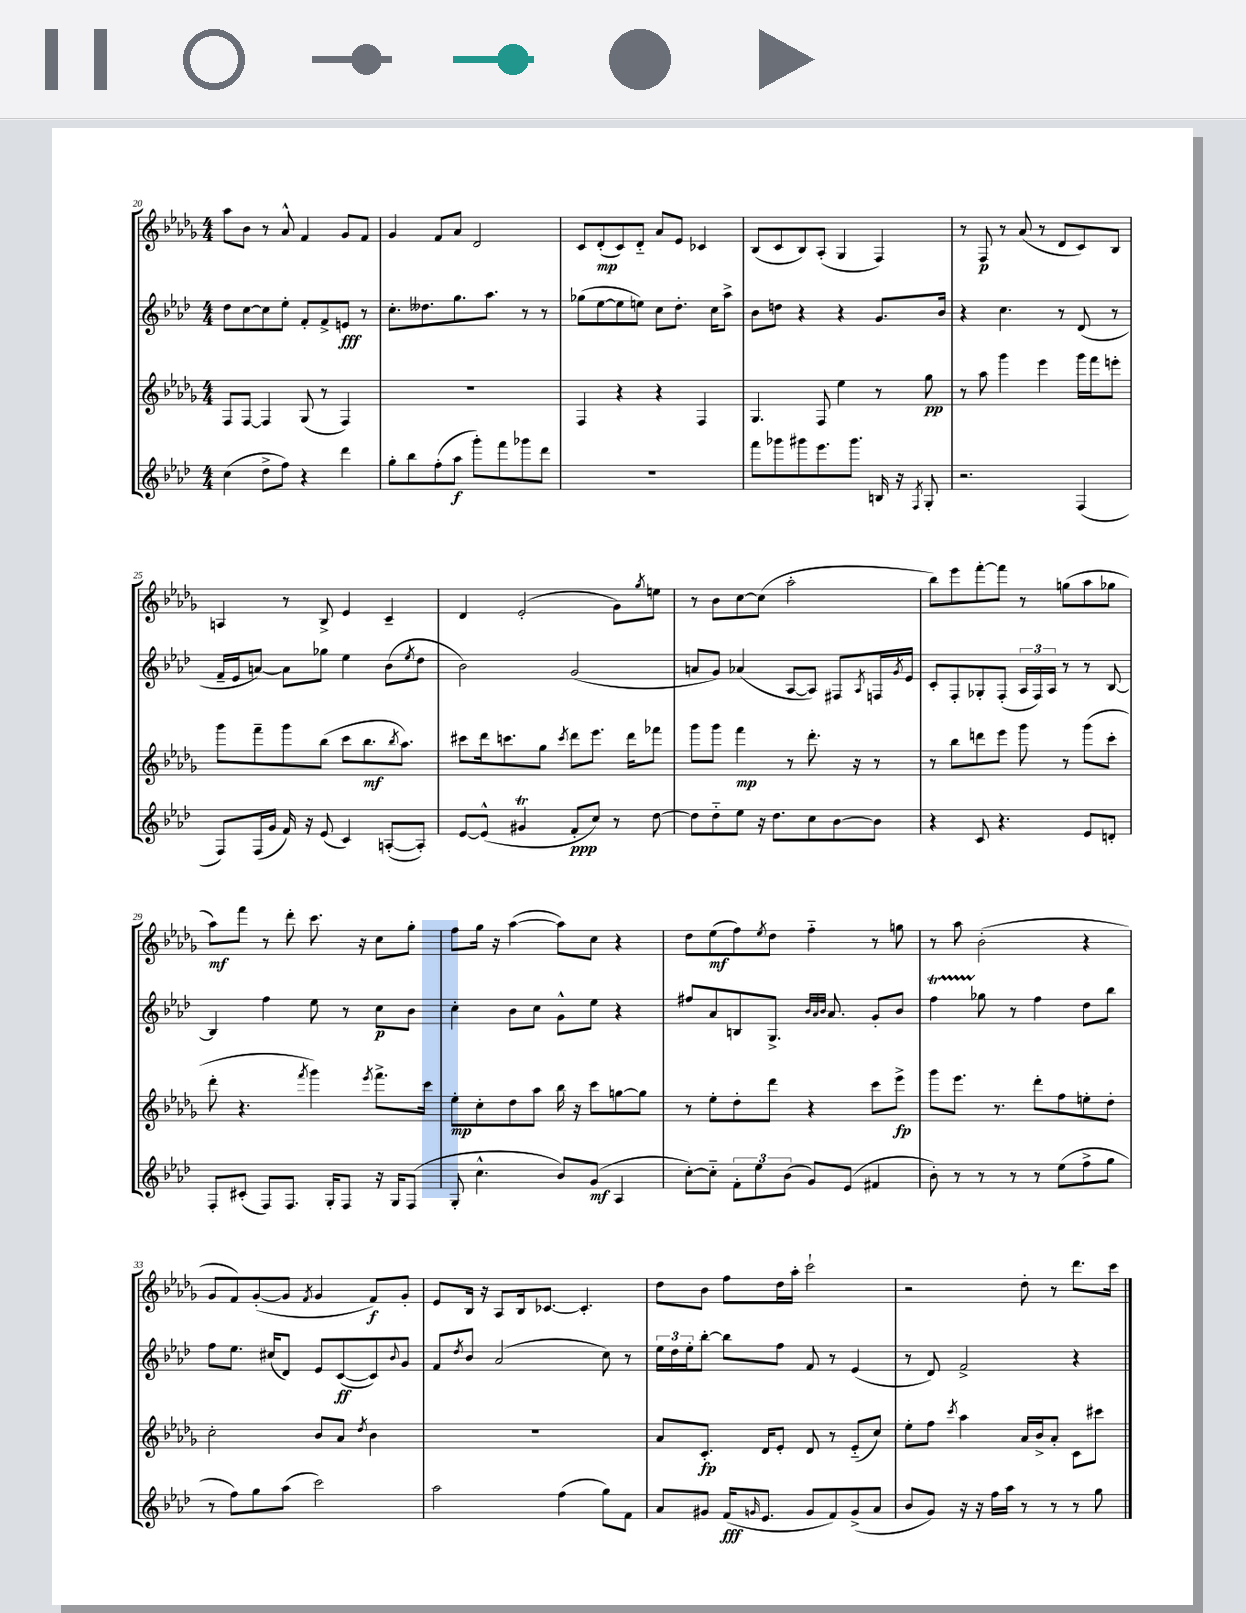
<<
\new StaffGroup <<
\new Staff = "s0" {
    \clef treble \key des \major \numericTimeSignature \time 4/4
    aes''8 bes'8 r8 aes'8-^ f'4 ges'8 f'8 |
    ges'4 f'8 aes'8 des'2 |
    c'8 des'8-.\mp( c'8) des'8-_ aes'8 ees'8 ces'4 |
    bes8( c'8 bes8) aes8-.( ges4 f4) |
    r8 f8\p r8 aes'8( r8 des'8 c'8) bes8 |
    a4 r8 bes8-> ees'4 c'4-- |
    des'4 ees'2-.( ges'8) \acciaccatura { ges''8 } e''8 |
    r8 bes'8 c''8~ c''8( aes''2-. |
    bes''8) ees'''8 f'''8~-. f'''8 r8 g''8( aes''8 ges''8 |
    aes''8\mf) f'''8 r8 des'''8-. c'''8. r16 c''8 ges''8-. |
    f''8 ges''16 r16 aes''4~( aes''8) c''8 r4 |
    des''8 ees''8\mf( f''8) \acciaccatura { ees''8 } des''8 f''4-_ r8 g''8 |
    r8 aes''8 bes'2-.( r4 |
    ges'8 f'8) ges'8~-.( ges'8 \acciaccatura { f'8 } ges'4 f'8\f) ges'8-. |
    ees'8 bes16 r16 aes8 bes16 ces'8.~ ces'4.-. |
    des''8 bes'8 f''8 des''16 aes''16-. c'''2-! |
    r2 des''8-. r8 des'''8. c'''16 \bar "|." |
}
\new Staff = "s1" {
    \clef treble \key aes \major \numericTimeSignature \time 4/4
    des''8 c''8~ c''8 ees''8-. f'8-. f'8-> e'8\fff r8 |
    c''8.-. deses''8. g''8. aes''8. r8 r8 |
    ges''8( ees''8~ ees''8 e''8) c''8 des''8.-. c''16 aes''8-> |
    bes'8 d''8 r4 r4 g'8. bes'16 |
    r4 c''4. r8 des'8( r8 |
    f'16-- ees'16 a'8~) a'8 ges''8 ees''4 bes'8( \acciaccatura { ees''8 } des''8 |
    bes'2) g'2( |
    a'8 g'8) aes'4( aes8~ aes8) fis8 \acciaccatura { aes8 } f16 \acciaccatura { g'8 } ees'16 |
    c'8-. f8-. ges8-. f8-.( \tuplet 3/2 { aes16 f16) aes16 } r8 r8 bes8~ |
    bes4 f''4 ees''8 r8 c''8\p bes'8 |
    c''4-. bes'8 c''8 g'8-^ ees''8 r4 |
    fis''8 aes'8 b8 g8.-> \grace { bes'32 aes'32 bes'32 } aes'8. g'8-. bes'8 |
    f''4\startTrillSpan ges''8\stopTrillSpan r8 f''4 des''8 bes''8 |
    f''8 ees''8. cis''16( des'8) ees'8 c'8~\ff( c'8) \appoggiatura { bes'8 } g'8 |
    f'8 \acciaccatura { des''8 } bes'8 aes'2( c''8) r8 |
    \tuplet 3/2 { ees''16 des''16 ees''16-. } bes''8~-. bes''8 f''8 f'8 r8 ees'4( |
    r8 des'8) f'2-> r4 \bar "|." |
}
\new Staff = "s2" {
    \clef treble \key des \major \numericTimeSignature \time 4/4
    f8 f8~ f4 ges8( r8 f4) |
    R1 |
    f4 r4 r4 f4 |
    ges4. f8 ees''4 r8 ges''8\pp |
    r8 aes''8 ges'''4 ees'''4 ges'''16 f'''16 e'''8-. |
    ges'''8 f'''8-- ges'''8 bes''8( c'''8 bes''8.\mf \acciaccatura { bes''8 } aes''8.) |
    cis'''8 des'''16 c'''8. ges''8 \acciaccatura { c'''8 } des'''8 ees'''8. des'''16 fes'''8 |
    ges'''8 ges'''8 f'''4\mp r8 des'''8.-. r16 r8 |
    r8 bes''8 d'''8 ees'''8 ges'''8 r8 ges'''8( c'''8-. |
    des'''8-. r4. \acciaccatura { f'''8 } ges'''4) \acciaccatura { ees'''8 } f'''8.-> c'''16 |
    ees''8-.\mp c''8-. des''8 aes''8 bes''16 r16 c'''8 g''8~ g''8 |
    r8 ees''8-. des''8-. des'''8 r4 c'''8 ees'''8->\fp |
    ges'''8 ees'''8. r8. des'''8-. f''8 e''8-. des''8-. |
    c''2-. bes'8 aes'8 \acciaccatura { des''8 } bes'4 |
    R1 |
    aes'8 c'8.-.\fp des'16 ees'8-. des'8 r8 ees'8-_( c''8) |
    ees''8-. f''8 \acciaccatura { c'''8 } aes''4 aes'16 bes'16-> aes'8-. c'8 cis'''8 \bar "|." |
}
\new Staff = "s3" {
    \clef treble \key aes \major \numericTimeSignature \time 4/4
    c''4( des''8-> f''8) r4 des'''4 |
    g''8-. bes''8 f''8-.( aes''8\f g'''8-.) f'''8 ges'''8 des'''8 |
    R1 |
    f'''8 ges'''8 gis'''8 ees'''8. gis'''8. b16 r16 \acciaccatura { f8 } g8-. |
    r2. f4( |
    f8) f16( g'16 f'16) r16 ees'8( c'4) a8~-.( a8-.) |
    ees'8~ ees'8-^( gis'4\trill f'8-.\ppp c''8) r8 des''8~ |
    des''8 des''8-_ ees''8 r16 des''8. c''8 bes'8~ bes'8 |
    r4 c'8 r4. ees'8 d'8-. |
    f8-. cis'8-.( f8) f8. g16-. f8 r16 g16 f8( |
    g8-. c''4.-^ bes'8) g'8\mf( aes4 |
    c''8~-.) c''8-_ \tuplet 3/2 { f'8-. ees''8 bes'8( } g'8) ees'8( fis'4 |
    bes'8-.) r8 r8 r8 r8 ees''8( f''8-> g''8 |
    r8 f''8) g''8 aes''8( c'''2) |
    aes''2 f''4( g''8) f'8 |
    aes'8 gis'8 f'16\fff( \grace { g'16 } ees'8. g'8 f'8) g'8->( aes'8 |
    bes'8 g'8) r16 r16 f''16 aes''16 r8 r8 r8 g''8 \bar "|." |
}
>>
>>
\layout { \context { \Score currentBarNumber = #20 } }
